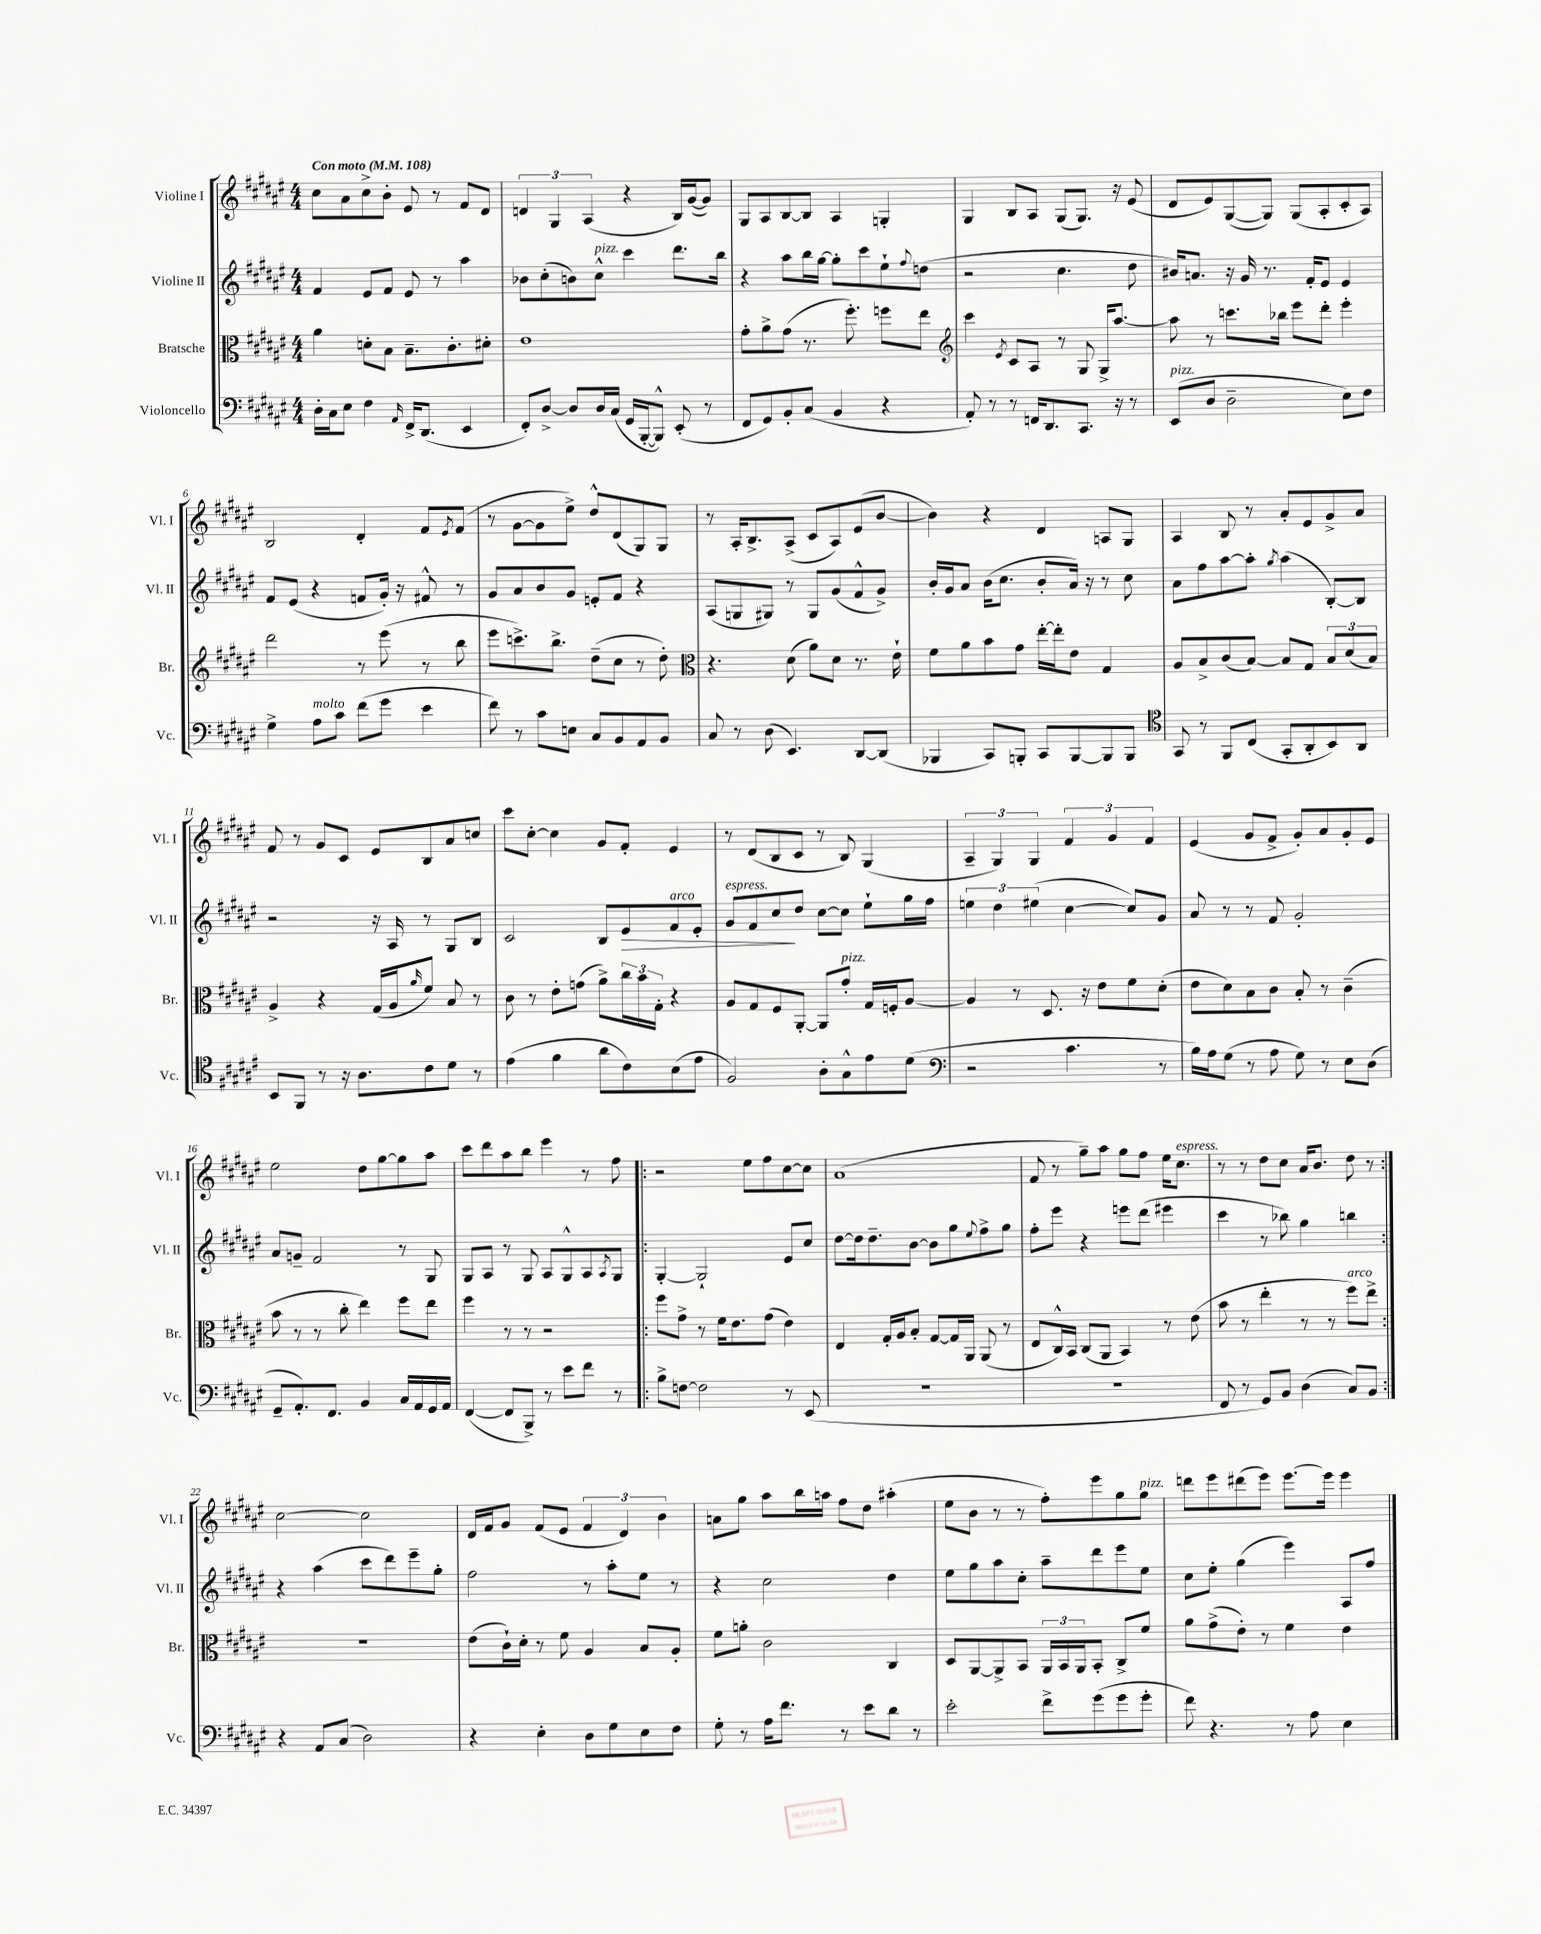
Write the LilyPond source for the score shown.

<<
\new StaffGroup <<
\new Staff = "s0" \with { instrumentName = "Violine I" shortInstrumentName = "Vl. I" } {
    \clef treble \key fis \major \numericTimeSignature \time 4/4 \tempo "Con moto" 4 = 108
    cis''8 ais'8 cis''8-> b'8-. eis'8 r8 fis'8 dis'8 |
    \tuplet 3/2 { d'4 gis4 ais4( } r4 b16) gis'16~( gis'8) |
    gis8 ais8 b8~ b8 ais4 g4-. |
    gis4 b8 ais8 gis8( gis8.) r16 eis'8( |
    dis'8 eis'8) gis8~( gis8) gis8( ais8-. cis'8-. ais8) |
    b2 dis'4-. fis'8 \acciaccatura { eis'8 } fis'8( |
    r8 gis'8~ gis'8 eis''8->) dis''8-^ dis'8( gis8) gis8 |
    r8 ais16-. b8.-> ais8->( cis'8 ais8) eis'8( b'8~ |
    b'4) r4 dis'4 a8 gis8 |
    ais4 b8 r8 ais'8-. eis'8 gis'8-> ais'8 |
    fis'8 r8 gis'8 cis'8 eis'8 b8 ais'8 c''8 |
    cis'''8 cis''8~-. cis''4 gis'8 fis'8-. eis'4 |
    r8 dis'8( b8 cis'8 r8 b8) gis4( |
    \tuplet 3/2 { ais4-- gis4) gis4 } \tuplet 3/2 { fis'4 gis'4 fis'4 } |
    eis'4( gis'8 fis'8-> gis'8-.) ais'8 gis'8-. eis'8 |
    eis''2 dis''8 gis''8~ gis''8 ais''8 |
    cis'''8 dis'''8 ais''8 b''8 eis'''4 r8 fis''8 |
    \repeat volta 2 { r2 eis''8 fis''8 cis''8~ cis''8 |
    ais'1( |
    fis'8 r8 gis''8--) ais''8 gis''8 fis''8 eis''16 cis''8.^\markup { \italic "espress." } |
    r8 r8 dis''8 cis''8 ais'16 b'8. dis''8 r8 | }
    cis''2~ cis''2 |
    dis'16 fis'16 gis'8 fis'8( eis'8 \tuplet 3/2 { fis'4 dis'4) b'4 } |
    a'8 gis''8 ais''8 b''16 a''16 fis''8 dis''8 ais''4-.( |
    eis''8 b'8 r8 r8 fis''8-.) eis'''8 gis''8 gis''8^\markup { \italic "pizz." } |
    d'''8 eis'''8 dis'''8( eis'''8) eis'''8.~ eis'''16 eis'''4 \bar "|." |
}
\new Staff = "s1" \with { instrumentName = "Violine II" shortInstrumentName = "Vl. II" } {
    \clef treble \key fis \major \numericTimeSignature \time 4/4
    fis'4 eis'8 fis'8 eis'8 r8 ais''4 |
    bes'8 cis''8-.( b'8) cis''8-^^\markup { \italic "pizz." } cis'''4 dis'''8. b''16 |
    r4 ais''8 b''16 gis''16~ gis''8-. cis'''8 eis''8-! \appoggiatura { fis''8 } d''8( |
    r2 cis''4. dis''8 |
    bis'16) a'8. r16 gis'16 r8. fis'16-. eis'8 eis'4 |
    fis'8 eis'8( r4 f'8 gis'16-.) r16 fis'8-^ r8 |
    gis'8 ais'8 b'8 gis'8 e'8-. fis'8 r4 |
    ais8( g8 gis8) r8 gis8 gis'8( fis'8-^ gis'8->) |
    b'16-. gis'16 ais'8 b'16( cis''8. b'8-. ais'16) r16 r8 cis''8 |
    ais'8 fis''8 ais''8~ ais''8-. \acciaccatura { gis''8 } ais''4( b8~-.) b8 |
    r2 r16 ais16 r8 gis8 b8 |
    cis'2 b8 eis'8\> fis'8^\markup { \italic "arco" } eis'8-. |
    gis'8^\markup { \italic "espress." } fis'8 cis''8\! dis''8 cis''8~ cis''8 eis''8-! gis''16 fis''16 |
    \tuplet 3/2 { e''4 dis''4 eis''4( } cis''4~ cis''8) gis'8 |
    ais'8 r8 r8 fis'8 gis'2-. |
    ais'8 g'8-- fis'2 r8 gis8 |
    gis8 ais8 r8 gis8 ais8 gis8-^ ais8 \acciaccatura { ais8 } gis8 |
    \repeat volta 2 { gis4~-. gis2-! eis'8 cis''8 |
    dis''8~ dis''16 dis''8.-- b'8~ b'8 gis''8 \appoggiatura { eis''8 } fis''8-> gis''8 |
    fis''8-. eis'''8 r4 e'''8 dis'''8( eis'''4 |
    cis'''4 r8 bes''8) gis''4 b''4 | }
    r4 ais''4( cis'''8 dis'''8) eis'''8-- gis''8-. |
    fis''2 r8 ais''8-. eis''8 r8 |
    r4 cis''2 dis''4 |
    eis''8 gis''8 ais''8 cis''8-. ais''8-- dis'''8 eis'''8 eis''8 |
    cis''8 eis''8-. gis''4( eis'''4) ais8 fis''8 \bar "|." |
}
\new Staff = "s2" \with { instrumentName = "Bratsche" shortInstrumentName = "Br." } {
    \clef alto \key fis \major \numericTimeSignature \time 4/4
    ais'4 d'8-. b8 b8.-- cis'8.-. dis'8-. |
    eis'1 |
    gis'8-. ais'8-> gis'8( r8. fis''8.-.) f''8 eis''8 |
    \clef treble cis'''4 \acciaccatura { eis'8 } cis'8 ais8 r8 gis8 gis16-> ais''8.~ |
    ais''8 r8 c'''8. bes''16 eis'''8 dis'''8-. eis'''4-. |
    dis'''2 r8 eis'''8( r8 b''8 |
    eis'''8 c'''8.->) b''8.-> dis''8--( cis''8 r8 dis''8-.) |
    \clef alto r4. dis'8( ais'8) dis'8 r8. eis'16-! |
    fis'8 ais'8 b'8 gis'8 eis''16~-. eis''16-. eis'8 gis4 |
    ais8 b8-> cis'8( b8~) b8 gis8 \tuplet 3/2 { b8 dis'8( b8) } |
    ais4-> r4 gis16( ais16 \grace { ais'16 } fis'8) b8 r8 |
    cis'8 r8 eis'8-. g'8( ais'8->) \tuplet 3/2 { cis''16 b'16 gis16-. } r4 |
    ais8 gis8 fis8 ais,8~-. ais,8 gis'8-.^\markup { \italic "pizz." } gis16 f16-. ais8~ |
    ais4 r8 dis8. r16 eis'8 fis'8 dis'8-.( |
    eis'8 dis'8) b8 cis'8 b8-. r8 cis'4--( |
    b'8 r8 r8 cis''8-. eis''4) fis''8 eis''8 |
    fis''4 r8 r8 r2 |
    \repeat volta 2 { fis''8 gis'8-> r8 fis'16 eis'8. gis'8( eis'4) |
    eis4 gis16-. ais16 b8-. gis8~ gis16 ais,16 ais,8( r8 |
    eis8 cis16-^) b,16 cis8( ais,8 b,4) r8 eis'8( |
    b'8 r8 eis''4-. r8 r8 fis''8^\markup { \italic "arco" }) eis''8-> | }
    R1 |
    eis'8( cis'16-!) dis'16-. r8 fis'8 ais4 b8 ais8-. |
    fis'8 a'8-. cis'2 cis4 |
    dis8 ais,8~ ais,8-> b,8 \tuplet 3/2 { ais,16 b,16 ais,16 } b,8-. cis8-> fis'8 |
    ais'8 gis'8->( eis'8-.) r8 fis'4 eis'4 \bar "|." |
}
\new Staff = "s3" \with { instrumentName = "Violoncello" shortInstrumentName = "Vc." } {
    \clef bass \key fis \major \numericTimeSignature \time 4/4
    dis16-. cis16 eis8 fis4 \grace { ais,16 } fis,16-> dis,8.( eis,4 |
    fis,8-.) dis8~-> dis8 dis16 cis16( gis,16 b,,16~-. b,,8-^) eis,8-.( r8 |
    fis,8 gis,8) b,8-. cis8( b,4 r4 |
    ais,8-.) r8 r8 f,16 dis,8. cis,8. r16 r8 |
    eis,8^\markup { \italic "pizz." }( dis8 dis2-- eis8) fis8 |
    gis4-> ais8^\markup { \italic "molto" } cis'8 fis'8( gis'8 eis'4 |
    fis'8) r8 cis'8 e8 cis8 b,8 ais,8 b,8 |
    cis8 r8 dis8( eis,4.) dis,8~ dis,8( |
    bes,,4 cis,8) b,,8-. cis,8 b,,8~ b,,8 b,,8 |
    \clef tenor gis,8 r8 fis,8 cis8( gis,8-. ais,8-. b,8) ais,8 |
    b,8 fis,8 r8 r16 ais8. cis'8 dis'8 r8 |
    eis'4( fis'4 ais'8 cis'8) b8( eis'8 |
    fis2) ais8-. gis8-^ eis'8 dis'8( |
    \clef bass r2 cis'4. r8 |
    b16) ais16 gis8( r8 ais8 gis8) r8 eis8 dis8( |
    gis,8-- ais,8.-.) fis,8. b,4 cis16 ais,16 gis,16 ais,16 |
    fis,4~( fis,8 b,,8->) r8 eis'8 fis'8 r8 |
    \repeat volta 2 { b8-> f8~ f2 r8 eis,8( |
    r1 |
    R1 |
    fis,8 r8 gis,8) b,8 dis4( cis8) b,8 | }
    r4 ais,8 cis8( dis2) |
    r4 eis4-. dis8 gis8 eis8 fis8 |
    gis8-. r8 ais16 fis'8. r8 eis'8 dis'8 r8 |
    eis'2-. fis'8-> gis'8( gis'8 gis'8-. |
    fis'8) r4. r8 ais8 eis4 \bar "|." |
}
>>
>>
